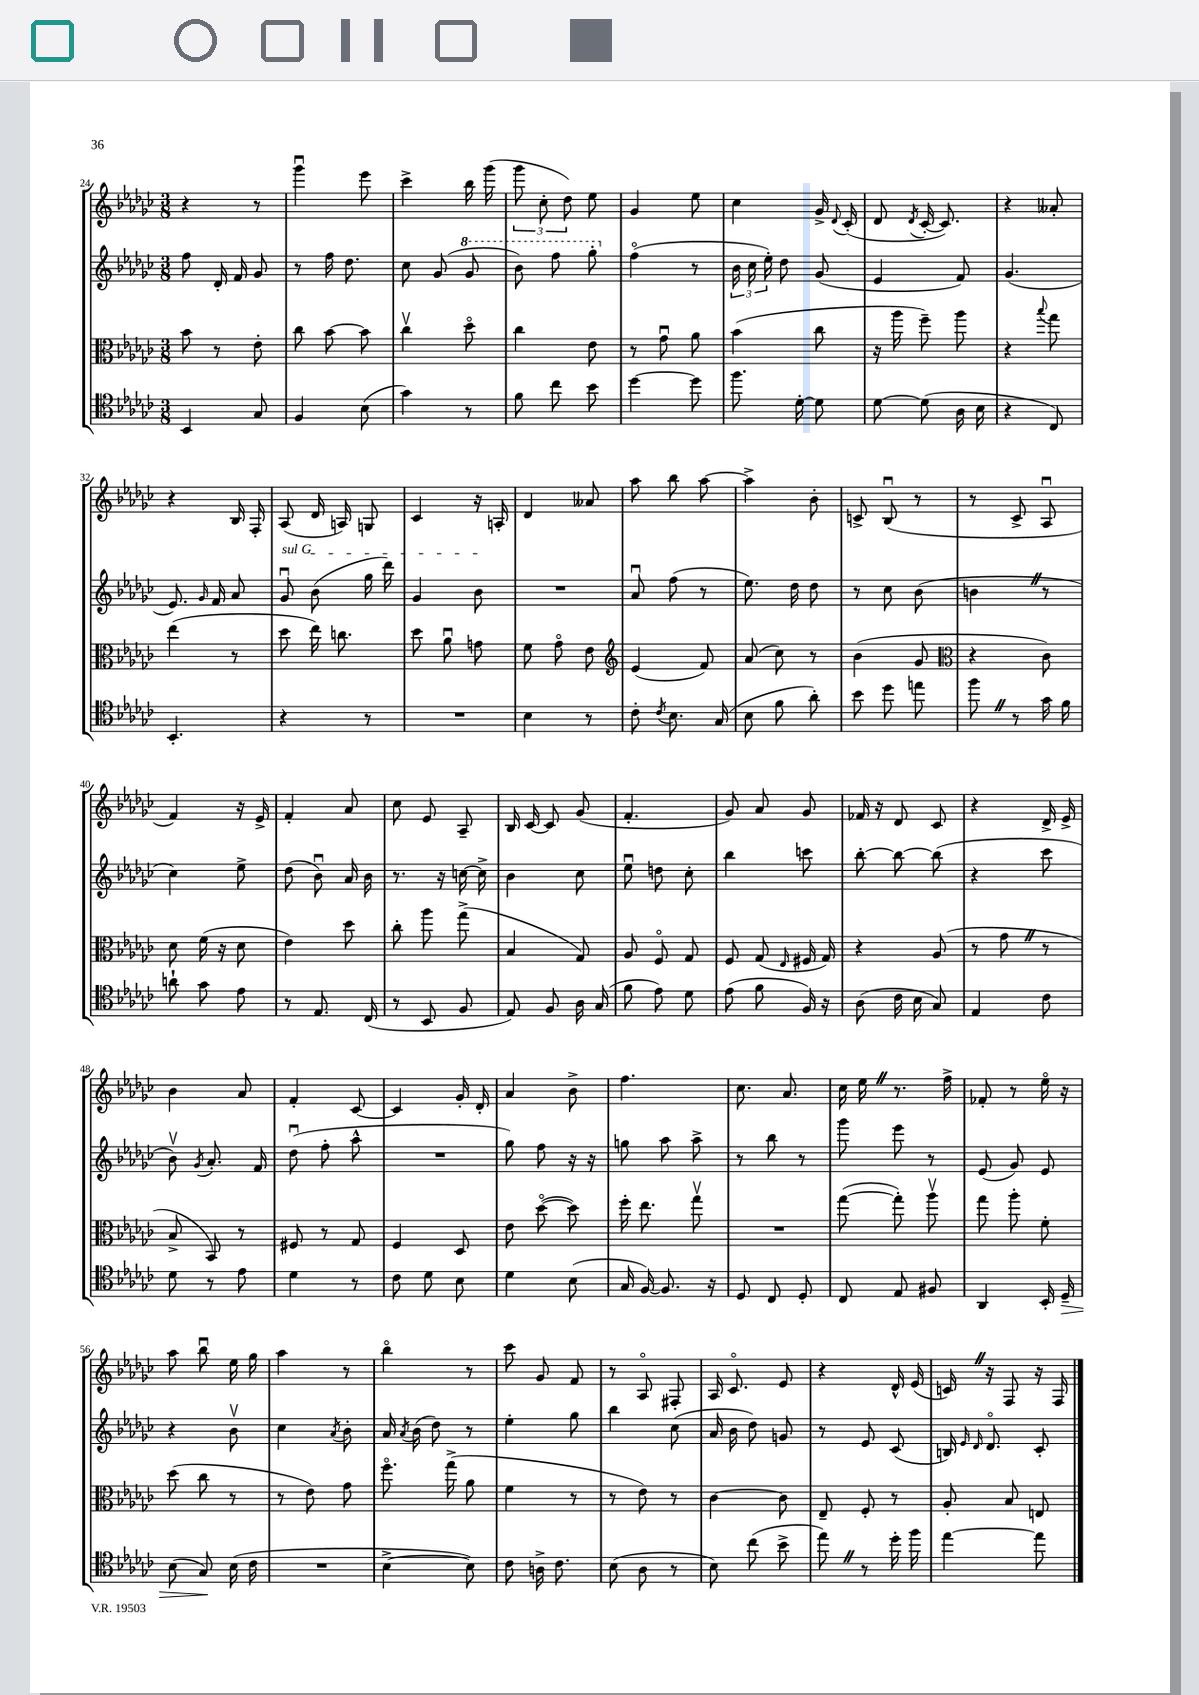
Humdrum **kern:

**kern	**kern	**kern	**kern
*staff4	*staff3	*staff2	*staff1
*clefC4	*clefC3	*clefG2	*clefG2
*k[b-e-a-d-g-c-]	*k[b-e-a-d-g-c-]	*k[b-e-a-d-g-c-]	*k[b-e-a-d-g-c-]
*M3/8	*M3/8	*M3/8	*M3/8
4BB-	8b-	8ff	4r
.	8r	16d-'	.
.	.	16f	.
8G-	8e-'	8g-	8r
=	=	=	=
4F	8cc-	8r	4ggg-u
.	[8b-	16ff	.
.	.	8.dd-	.
(8B-	8b-]	.	8eee-
=	=	=	=
4g-)	4cc-v	8cc-	4ccc-^
.	.	(8g-	.
8r	8dd-o	8gg-	16bb-
.	.	.	(16ggg-
=	=	=	=
8f	4cc-	8bb-)	12ggg-
.	.	.	12cc-'
8cc-	.	8fff	.
.	.	.	12dd-)
8b-	8e-	8ggg-'	8ee-
=	=	=	=
[4dd-	8r	(4ffo	4g-
.	8g-u	.	.
8dd-]	8a-	8r	8ee-
=	=	=	=
8.ff	(4b-	24b-	4cc-
.	.	24cc-	.
.	.	24ee-')	.
.	.	8dd-	.
[16d-'	.	.	.
8d-]	8cc-	(8g-	16g-^
.	.	.	8qqd-
.	.	.	(16c-'
=	=	=	=
[8d-	16r	4e-	8d-
.	16aa-	.	.
.	.	.	8qd-
(8d-]	8ff~)	.	[16c-'
.	.	.	8.c-])
16A-	8aa-	8f)	.
16B-	.	.	.
=	=	=	=
4r	4r	(4.g-	4r
.	8qqbb-	.	.
8C-)	8gg-	.	8a--'
=	=	=	=
4.BB-'	(4ee-	8.e-)	4r
.	.	16qqg-	.
.	.	16f	.
.	8r	8a-	16B-
.	.	.	16F'
=	=	=	=
4r	8dd-	8g-u	(8A-
.	16ee-)	(8b-	16d-
.	8.cc	.	16A)
8r	.	16gg-	8G
.	.	16ddd-)	.
=	=	=	=
4.r	8dd-	4g-	4c-
.	8a-u	.	.
.	8g	8b-	16r
.	.	.	16A'
=	=	=	=
4B-	8f	4.r	4d-
.	8g-o	.	.
8r	8e-	.	8a--
=	=	=	=
*	*clefG2	*	*
8c-'	(4e-	8a-u	8aa-
8qc-	.	.	.
8.B-	.	(8ff	8bb-
.	8f)	8r	[8aa-
(16G-	.	.	.
=	=	=	=
8B-	(8a-	8.ee-)	4aa-^]
8f	8cc-)	.	.
.	.	16dd-	.
8a-')	8r	8dd-	8b-'
=	=	=	=
8b-	(4b-	8r	8c^
8dd-	.	8cc-	(8B-u
8ee	8g-	(8b-	8r
=	=	=	=
*	*clefC3	*	*
8ff	4r	4b	8r
8r	.	.	8c-^
16g-	8c-)	8r	8A-u
16f	.	.	.
=	=	=	=
8a`	8d-	4cc-)	4f)
8g-	(16f	.	.
.	16r	.	.
8e-	8d-	8ee-^	16r
.	.	.	16e-^
=	=	=	=
8r	4e-)	(8dd-	4f'
8.E-	.	8b-u)	.
.	8dd-	16a-	8a-
(16C-	.	16b-	.
=	=	=	=
8r	8cc-'	8.r	8cc-
8BB-	8aa-	.	8e-
.	.	16r	.
8F	(8gg-^	[16cc	8A-~
.	.	16cc^]	.
=	=	=	=
8E-)	4B-	4b-	16B-
.	.	.	[16c-
8F	.	.	8c-]
16A-	8G-)	8cc-	(8g-
(16G-	.	.	.
=	=	=	=
8f	8A-	8ee-u	4.f'
8e-)	8Fo	8dd	.
8d-	8G-	8cc-'	.
=	=	=	=
(8e-	8F	4bb-	8g-)
8f	(8G-	.	8a-
.	16qqE-	.	.
16F)	16F#	8ccc	8g-
16r	16G-)	.	.
=	=	=	=
(8A-	4r	[8bb-'	16f-
.	.	.	16r
16c-	.	8bb-_	8d-
16B-	.	.	.
8G-)	(8A-	(8bb-]	8c-
=	=	=	=
4E-	8r	4r	4r
.	8g-	.	.
8c-	8r	8ccc-	16d-^
.	.	.	16e-^
=	=	=	=
8d-	8B-^	8b-v)	4b-
.	.	8qg-	.
8r	8BB-)	8.a-'	.
8e-	8r	.	8a-
.	.	16f	.
=	=	=	=
4d-	8F#	(8dd-u	4f'
.	8r	8ff'	.
8r	8G-	8aa-^^	[8c-
=	=	=	=
8c-	4F	4.r	4c-]
8d-	.	.	.
8B-	8D-	.	16g-'
.	.	.	16d-'
=	=	=	=
4d-	8e-	8gg-)	4a-
.	([8dd-o	8ff	.
(8B-	8dd-])	16r	8b-^
.	.	16r	.
=	=	=	=
16G-	16ff'	8gg	4.ff
[16F)	8.ee-	.	.
8.F]	.	8aa-	.
.	8gg-v	8aa-^	.
16r	.	.	.
=	=	=	=
8D-	4.r	8r	8.cc-
8C-	.	8bb-	.
.	.	.	8.a-
8D-'	.	8r	.
=	=	=	=
8C-	([8gg-	8ggg-	16cc-
.	.	.	16ee-
8E-	8gg-'])	8eee-	8.r
8F#	8aa-v	8r	.
.	.	.	16ff^
=	=	=	=
4AA-	8gg-	(8e-	8f-'
.	8aa-'	8g-)	8r
16BB-'	8f'	8e-	16ee-o
16D-~	.	.	16r
=	=	=	=
(8B-	(8dd-	4r	8aa-
8G-)	8cc-	.	8bb-u
(16B-	8r	8b-v	16ee-
16c-	.	.	16gg-
=	=	=	=
4.r	8r	4cc-	4aa-
.	8e-)	.	.
.	.	8qa-	.
.	8g-	8b-'	8r
=	=	=	=
[4B-^	8.ffo	16a-	4bb-o
.	.	8qa-	.
.	.	(16b-	.
.	.	8dd-)	.
.	(16gg-^	.	.
8B-])	8a-	8r	8r
=	=	=	=
8c-	4f	4ee-'	8ccc-
16A^	.	.	8g-
8.c-	.	.	.
.	8r	8gg-	8f
=	=	=	=
(8B-	8r	4bb-	8r
8A-	8e-)	.	8A-o
8r	8r	(8cc-	8F#'
=	=	=	=
8B-)	[4c-	16a-	16A-
.	.	16b-	8.c-o
(8cc-	.	8dd-)	.
8b-^	8c-]	8g	8e-
=	=	=	=
8ee-)	8E-~	8r	4r
8r	8F'	8e-	.
16dd-'	8r	(8c-	16d-^^
16ff	.	.	(16e-
=	=	=	=
[4ee-	8A-'	16B)	16c)
.	.	16qqe-	.
.	.	16qqd-	.
.	.	8.d-o	16r
.	8B-	.	8F
8ee-]	8E	8c-'	16r
.	.	.	16F
==	==	==	==
*-	*-	*-	*-
